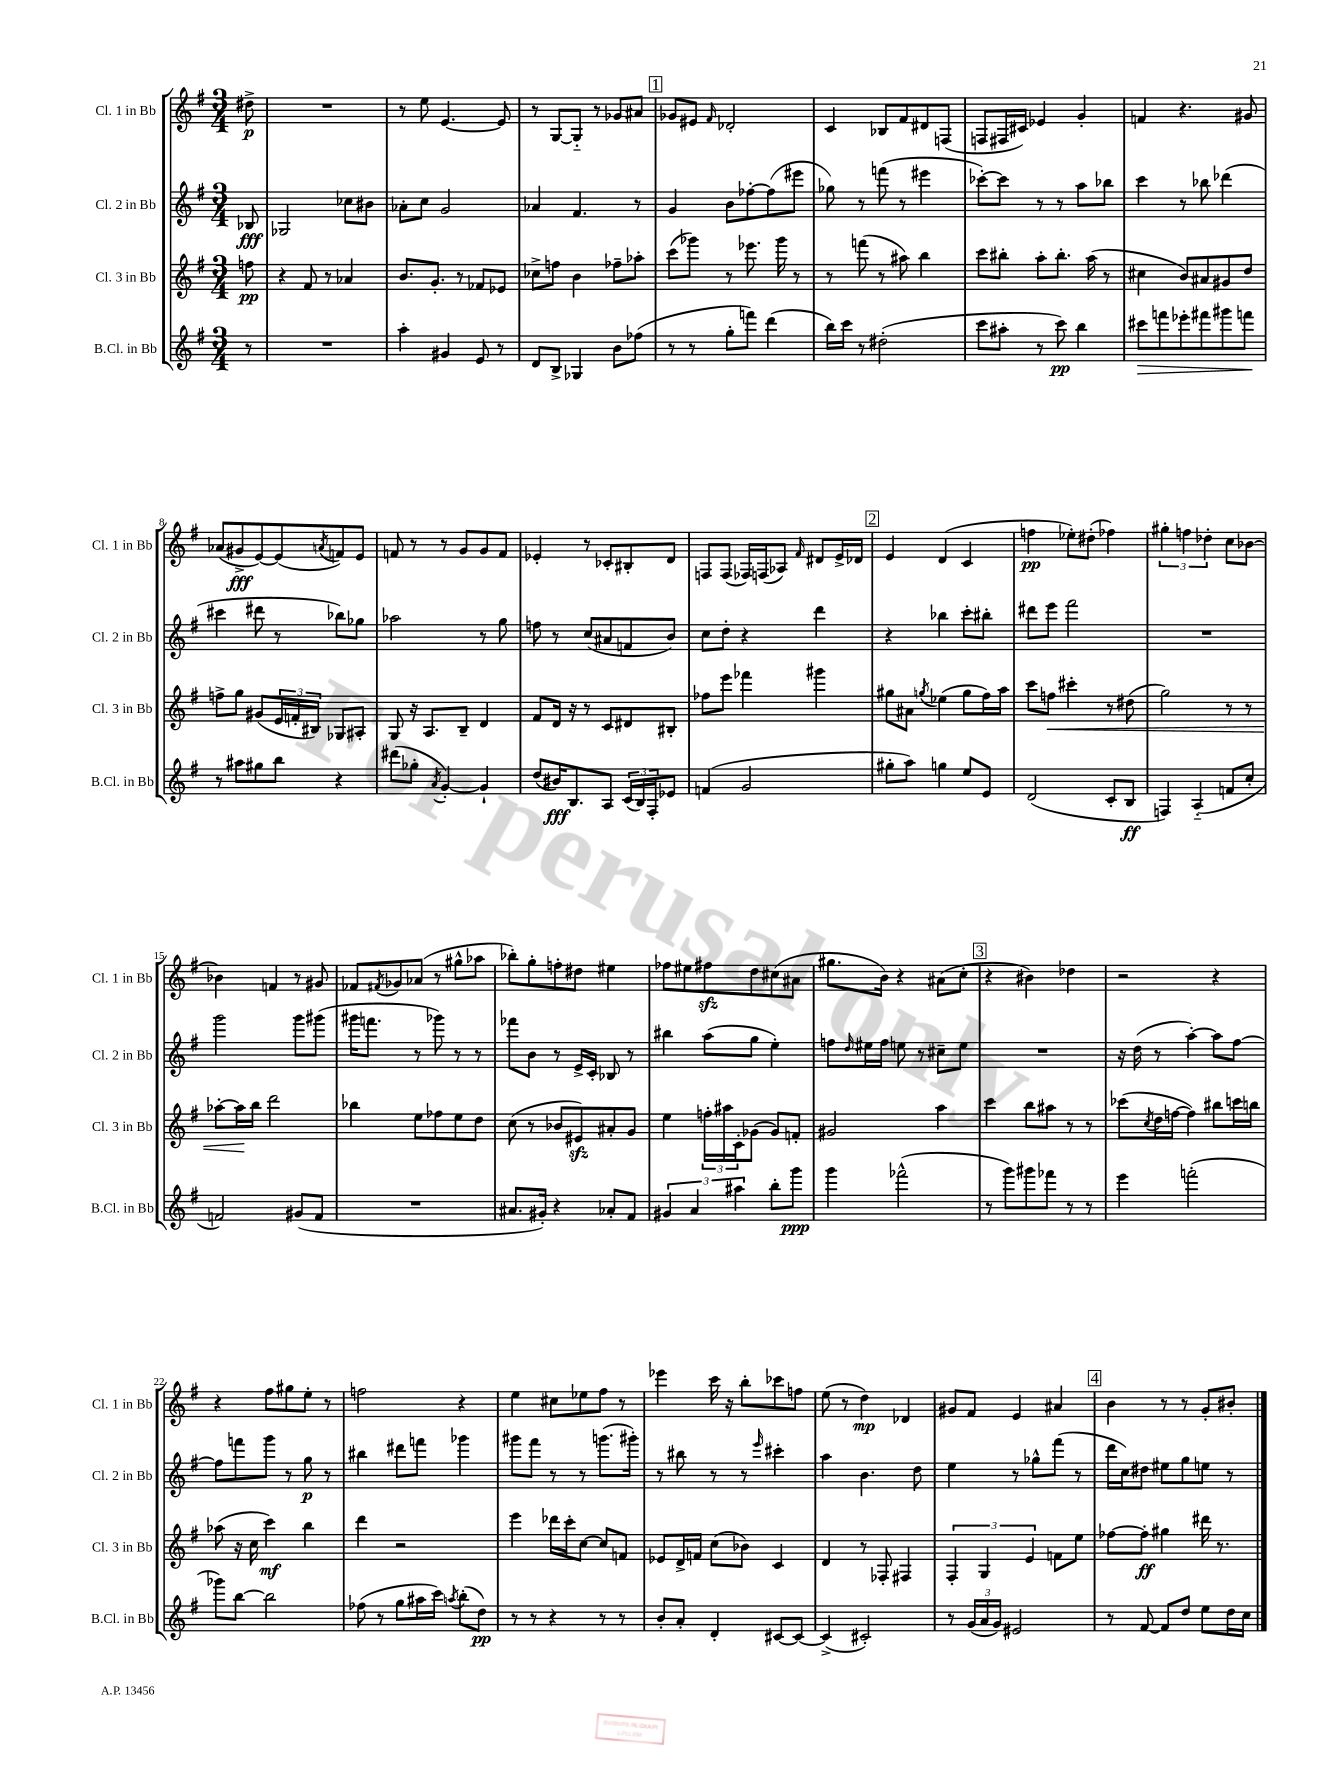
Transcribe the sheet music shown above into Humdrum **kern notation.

**kern	**dynam	**kern	**dynam	**kern	**dynam	**kern	**dynam
*part4	*part4	*part3	*part3	*part2	*part2	*part1	*part1
*staff4	*staff4	*staff3	*staff3	*staff2	*staff2	*staff1	*staff1
*I"B.Cl. in Bb	*	*I"Cl. 3 in Bb	*	*I"Cl. 2 in Bb	*	*I"Cl. 1 in Bb	*
*I'B.Cl. in Bb	*	*I'Cl. 3 in Bb	*	*I'Cl. 2 in Bb	*	*I'Cl. 1 in Bb	*
*clefG2	*	*clefG2	*	*clefG2	*	*clefG2	*
*k[f#]	*	*k[f#]	*	*k[f#]	*	*k[f#]	*
*M3/4	*	*M3/4	*	*M3/4	*	*M3/4	*
=	=	=	=	=	=	=	=
8r	.	8ffn\	pp	8B-X/	fff	8dd#X^\	p
=1	=1	=1	=1	=1	=1	=1	=1
2.r	.	4r	.	2G-X/	.	2.r	.
.	.	8f#/	.	.	.	.	.
.	.	8r	.	.	.	.	.
.	.	4a-X/	.	8cc-X\L	.	.	.
.	.	.	.	8b#X\J	.	.	.
=2	=2	=2	=2	=2	=2	=2	=2
4aa'\	.	8.b/L	.	8a-X'\L	.	8r	.
.	.	.	.	8cc\J	.	8ee\	.
.	.	8.g'/J	.	.	.	.	.
4g#X/	.	.	.	2g/	.	[4.e/	.
.	.	8r	.	.	.	.	.
8e/	.	8f-X/L	.	.	.	.	.
8r	.	8e-X/J	.	.	.	8e/]	.
=3	=3	=3	=3	=3	=3	=3	=3
8d/L	.	8cc-X^\L	.	4a-X/	.	8r	.
8B^/J	.	8ffn\J	.	.	.	[8G/L	.
4G-X/	.	4b\	.	4.f#/	.	8G/J]	.
.	.	.	.	.	.	8r	.
8b\L	.	8ff-X~\L	.	.	.	8g-X/L	.
(8ff-X\J	.	8aa-X'\J	.	8r	.	8a#X/J	.
!!LO:REH:place=s1:t=1
=4	=4	=4	=4	=4	=4	=4	=4
8r	.	(8ccc\L	.	4g/	.	8g-X/L	.
8r	.	8ggg-X\J)	.	.	.	8e#X/J	.
.	.	.	.	.	.	16qqf#/	.
8gg'\L	.	8r	.	8b\L	.	2d-X'/	.
8fffn\J)	.	8.eee-X\	.	[8ff-X'\	.	.	.
(4ddd\	.	.	.	(8ff-\]	.	.	.
.	.	16ggg-\	.	.	.	.	.
.	.	8r	.	8eee#X\J	.	.	.
=5	=5	=5	=5	=5	=5	=5	=5
16bb\LL)	.	8r	.	8gg-X\)	.	4c/	.
16ccc\JJ	.	.	.	.	.	.	.
8r	.	(8fffn\	.	8r	.	.	.
(2dd#X'\	.	8r	.	(8fffn\	.	8B-X/L	.
.	.	8aa#X\)	.	8r	.	8f#/	.
.	.	4bb\	.	4eee#X\	.	8d#X/	.
.	.	.	.	.	.	(8Fn/J	.
=6	=6	=6	=6	=6	=6	=6	=6
8ccc\L	.	8ccc\L	.	[8ccc-X'\L)	.	8Fn/L	.
8aa#X'\J	.	8bb#X'\J	.	8ccc-\J]	.	16F#X/L	.
.	.	.	.	.	.	16c#X/JJ)	.
8r	.	8aa'\L	.	8r	.	4e-X/	.
8ccc\)	pp	8.bb#'\J	.	8r	.	.	.
4bb\	.	.	.	8aa\L	.	4g'/	.
.	.	(16aa\	.	.	.	.	.
.	.	8r	.	8bb-X\J	.	.	.
=7	=7	=7	=7	=7	=7	=7	=7
!	!LO:HP:b	!	!	!	!	!	!
8ccc#X\L	>	4cc#X\	.	4ccc\	.	4fn/	.
8fffn\	.	.	.	.	.	.	.
8eee-X'\	.	8b/L)	.	8r	.	4.r	.
8fff#X\	.	8a#X/	.	8bb-X\	.	.	.
8ggg#X\	.	8g#X/	.	(4ddd-X\	.	.	.
8fffn\J	.	8dd/J	.	.	.	8g#X/	.
.	]	.	.	.	.	.	.
!!LO:LB:g=z
=8	=8	=8	=8	=8	=8	=8	=8
8r	.	8ffn^\L	.	4ccc#X\	.	(8a-X/L	.
8aa#X\L	.	8gg\J	.	.	.	8g#X^/	fff
8gg#X\	.	(8g#X/L	.	8ddd#X\	.	[8e/)	.
8bb\J	.	24e/L	.	8r	.	(8e/]	.
.	.	24fn'/	.	.	.	.	.
.	.	24B#X/JJ)	.	.	.	.	.
.	.	.	.	.	.	8qan/	.
4r	.	8G-X/L	.	8bb-X\L)	.	8fn/)	.
.	.	8A#X'/J	.	8gg-X\J	.	8e/J	.
=9	=9	=9	=9	=9	=9	=9	=9
(8ddd#X\L	.	8G/	.	2aa-X\	.	8fn/	.
8gg-X'\J	.	16r	.	.	.	8r	.
.	.	8.A/L	.	.	.	.	.
8qa/	.	.	.	.	.	.	.
[4g'/)	.	.	.	.	.	8r	.
.	.	8B~/J	.	.	.	8g/L	.
4g`/]	.	4d/	.	8r	.	8g/	.
.	.	.	.	8gg\	.	8f/J	.
=10	=10	=10	=10	=10	=10	=10	=10
(8dd/L	.	8f#/L	.	8ffn\	.	4e-X'/	.
16b#X/K)	fff	16d/Jk	.	8r	.	.	.
8.B/	.	16r	.	.	.	.	.
.	.	8r	.	(8cc/L	.	8r	.
8A/J	.	8c/L	.	8a#X/	.	8c-X'/L	.
(24c/LL	.	8d#X/	.	8fn/	.	8B#X'/	.
24B/)	.	.	.	.	.	.	.
24F#'/J	.	.	.	.	.	.	.
8e-X/J	.	8B#X'/J	.	8b/J)	.	8d/J	.
=11	=11	=11	=11	=11	=11	=11	=11
(4fn/	.	8ff-X\L	.	8cc\L	.	8Fn/L	.
.	.	8eee\J	.	8dd'\J	.	(8F/J	.
2g/	.	4fff-X\	.	4r	.	16F-X/LL)	.
.	.	.	.	.	.	(16Fn/J	.
.	.	.	.	.	.	8A-X/J)	.
.	.	.	.	.	.	16qqf#/	.
.	.	4ggg#X\	.	4ddd\	.	8d#X/L	.
.	.	.	.	.	.	16e^/L	.
.	.	.	.	.	.	16d-X/JJ	.
!!LO:REH:place=s1:t=2
=12	=12	=12	=12	=12	=12	=12	=12
8gg#X'\L	.	8gg#X\L	.	4r	.	4e/	.
8aa\J)	.	8a#X\J	.	.	.	.	.
.	.	8qggn/	.	.	.	.	.
4ggn\	.	(4ee-X\	.	4bb-X\	.	(4d/	.
8ee/L	.	8gg\L	.	8ccc'\L	.	4c/	.
8e/J	.	16ff#\L)	.	8bb#X'\J	.	.	.
.	.	16aa\JJ	.	.	.	.	.
=13	=13	=13	=13	=13	=13	=13	=13
(2d/	.	8ccc\L	.	8ddd#X\L	.	4ffn\	pp
!	!	!	!LO:HP:b	!	!	!	!
.	.	8ffn\J	<	8eee\J	.	.	.
.	.	4ccc#X'\	.	2fff#\	.	8ee-X'\L)	.
.	.	.	.	.	.	(8dd#X'\J	.
8c'/L	.	8r	.	.	.	4ff-X\)	.
8B/J	ff	(8dd#X\	.	.	.	.	.
=14	=14	=14	=14	=14	=14	=14	=14
4Fn/)	.	2gg\)	.	2.r	.	6gg#X'\	.
.	.	.	.	.	.	6ffn\	.
(4A/	.	.	.	.	.	.	.
.	.	.	.	.	.	6dd-X'\	.
8fn/L	.	8r	.	.	.	8cc\L	.
8cc'/J	.	8r	.	.	.	[8b-X\J	.
!!LO:LB:g=z
=15	=15	=15	=15	=15	=15	=15	=15
2fn/)	.	[8aa-X'\L	.	2ggg\	.	4b-X\]	.
.	.	16aa-\L]	.	.	.	.	.
.	.	16bb\JJ	[	.	.	.	.
.	.	2ddd\	.	.	.	4fn/	.
(8g#X/L	.	.	.	8ggg\L	.	8r	.
8f/J	.	.	.	(8ggg#X\J	.	8g#X/	.
=16	=16	=16	=16	=16	=16	=16	=16
2.r	.	4bb-X\	.	16ggg#X\KL	.	8f-X/L	.
.	.	.	.	8.fffn\J	.	.	.
.	.	.	.	.	.	8qf#X/	.
.	.	.	.	.	.	8g-X/	.
.	.	8ee\L	.	8r	.	(8a-X/J	.
.	.	8ff-X\	.	8ggg-X\)	.	8r	.
.	.	8ee\	.	8r	.	8gg#X^^\L	.
.	.	8dd\J	.	8r	.	8aa-X\J	.
=17	=17	=17	=17	=17	=17	=17	=17
8.a#X/L	.	(8cc\	.	8fff-X\L	.	8bb-X'\L)	.
.	.	8r	.	8b\J	.	8gg'\	.
16g#X'/Jk)	.	.	.	.	.	.	.
4r	.	8b-X/L	.	8r	.	8ffn'\	.
.	.	8e#Xzz/)	.	16e^/LL	.	8dd#X\J	.
.	.	.	.	16c'/JJ	.	.	.
8a-X'/L	.	8a#X'/	.	8B-X/	.	4ee#X\	.
8f#/J	.	8g/J	.	8r	.	.	.
=18	=18	=18	=18	=18	=18	=18	=18
6g#X/	.	4ee\	.	4bb#X\	.	8ff-X\L	.
.	.	.	.	.	.	8ee#X\	.
6a/	.	.	.	.	.	.	.
.	.	24ffn'\LL	.	(8aa\L	.	8ff#Xzz\	.
.	.	24aa#X\	.	.	.	.	.
6aa#X\	.	24c'\J	.	.	.	.	.
.	.	(8g-X\J	.	8gg\J	.	8dd\	.
8bb'\L	.	8g-/L)	.	4ee'\)	.	(8cc#X\	.
8ggg\J	ppp	8fn'/J	.	.	.	8a#X\J	.
=19	=19	=19	=19	=19	=19	=19	=19
4ggg\	.	2g#X/	.	8ffn\L	.	8.gg#X\L	.
.	.	.	.	16qqdd/	.	.	.
.	.	.	.	16ee#X\L	.	.	.
.	.	.	.	16ff\JJ	.	16b\Jk)	.
(2fff-X^^\	.	.	.	8een\	.	4r	.
.	.	.	.	8r	.	.	.
.	.	4aa\	.	8cc#X~\L	.	(8a#X\L	.
.	.	.	.	8ee\J	.	8cc'\J	.
!!LO:REH:place=s1:t=3
=20	=20	=20	=20	=20	=20	=20	=20
8r	.	4ccc\	.	2.r	.	4r	.
8ggg\L)	.	.	.	.	.	.	.
8ggg#X\	.	8bb\L	.	.	.	4b#X\)	.
8fff-X\J	.	8aa#X\J	.	.	.	.	.
8r	.	8r	.	.	.	4dd-X\	.
8r	.	8r	.	.	.	.	.
=21	=21	=21	=21	=21	=21	=21	=21
4eee\	.	(8ccc-X\L	.	16r	.	2r	.
.	.	.	.	(16dd\	.	.	.
.	.	8qcc/	.	.	.	.	.
.	.	16dd\L	.	8r	.	.	.
.	.	[16ffn\JJ	.	.	.	.	.
(2fffn'\	.	4ff\])	.	[4aa'\)	.	.	.
.	.	8bb#X\L	.	8aa\L]	.	4r	.
.	.	16cccn\L	.	[8ff#\J	.	.	.
.	.	16bbn\JJ	.	.	.	.	.
!!LO:LB:g=z
=22	=22	=22	=22	=22	=22	=22	=22
8ggg-X\L)	.	(8aa-X\	.	8ff#\L]	.	4r	.
[8bb\J	.	16r	.	8fffn\	.	.	.
.	.	16cc\	.	.	.	.	.
2bb\]	.	4ccc\)	mf	8ggg\J	.	8ff#\L	.
.	.	.	.	8r	.	8gg#X\	.
.	.	4bb\	.	8gg\	p	8ee'\J	.
.	.	.	.	8r	.	8r	.
=23	=23	=23	=23	=23	=23	=23	=23
(8ff-X\	.	4ddd\	.	4bb#X\	.	2ffn\	.
8r	.	.	.	.	.	.	.
8gg\L	.	2r	.	8ddd#X\L	.	.	.
16aa#X\L	.	.	.	8fffn\J	.	.	.
16ccc\JJ)	.	.	.	.	.	.	.
8qaan/	.	.	.	.	.	.	.
(8bb'\L	.	.	.	4ggg-X\	.	4r	.
8dd\J)	pp	.	.	.	.	.	.
=24	=24	=24	=24	=24	=24	=24	=24
8r	.	4eee\	.	8ggg#X\L	.	4ee\	.
8r	.	.	.	8fff#\J	.	.	.
4r	.	16ddd-X\LL	.	8r	.	8cc#X\L	.
.	.	16ccc'\J	.	.	.	.	.
.	.	[8cc\J	.	8r	.	8ee-X\	.
8r	.	8cc/L]	.	(8.gggn\L	.	8ff#\J	.
8r	.	8fn/J	.	.	.	8r	.
.	.	.	.	16ggg#X'\Jk)	.	.	.
=25	=25	=25	=25	=25	=25	=25	=25
8b'/L	.	8e-X/L	.	8r	.	4eee-X\	.
8a'/J	.	16d^/L	.	8bb#X\	.	.	.
.	.	16fn/JJ	.	.	.	.	.
4d'/	.	(8cc\L	.	8r	.	16ccc\	.
.	.	.	.	.	.	16r	.
.	.	8b-X\J)	.	8r	.	8bb'\L	.
.	.	.	.	16qqeee/	.	.	.
[8c#X/L	.	4c/	.	4ccc#X'\	.	8ccc-X\	.
8c#/J_	.	.	.	.	.	8ffn\J	.
=26	=26	=26	=26	=26	=26	=26	=26
(4c#^/]	.	4d/	.	4aa\	.	(8ee\	.
.	.	.	.	.	.	8r	.
2c#X'/)	.	8r	.	4.b\	.	4dd\)	mp
.	.	8F-X'/	.	.	.	.	.
.	.	4F#X/	.	.	.	4d-X/	.
.	.	.	.	8dd\	.	.	.
=27	=27	=27	=27	=27	=27	=27	=27
8r	.	6F#'/	.	4ee\	.	8g#X/L	.
(24g/LL	.	.	.	.	.	8f#/J	.
24a/	.	6G/	.	.	.	.	.
24g/JJ)	.	.	.	.	.	.	.
2e#X/	.	.	.	8r	.	4e/	.
.	.	6e/	.	.	.	.	.
.	.	.	.	8gg-X^^\L	.	.	.
.	.	8fn\L	.	(8fff#\J	.	4a#X/	.
.	.	8ee\J	.	8r	.	.	.
!!LO:REH:place=s1:t=4
=28	=28	=28	=28	=28	=28	=28	=28
8r	.	[8ff-X\L	.	16ddd\LL	.	4b\	.
.	.	.	.	16cc\J)	.	.	.
[8f#/	.	8ff-'\J]	ff	8dd#X\J	.	.	.
8f#/L]	.	4gg#X\	.	8ee#X\L	.	8r	.
8dd/J	.	.	.	8gg\	.	8r	.
8ee\L	.	16ddd#X\	.	8een\J	.	8g'/L	.
.	.	8.r	.	.	.	.	.
16dd\L	.	.	.	8r	.	8b#X'/J	.
16cc\JJ	.	.	.	.	.	.	.
==	==	==	==	==	==	==	==
*-	*-	*-	*-	*-	*-	*-	*-
